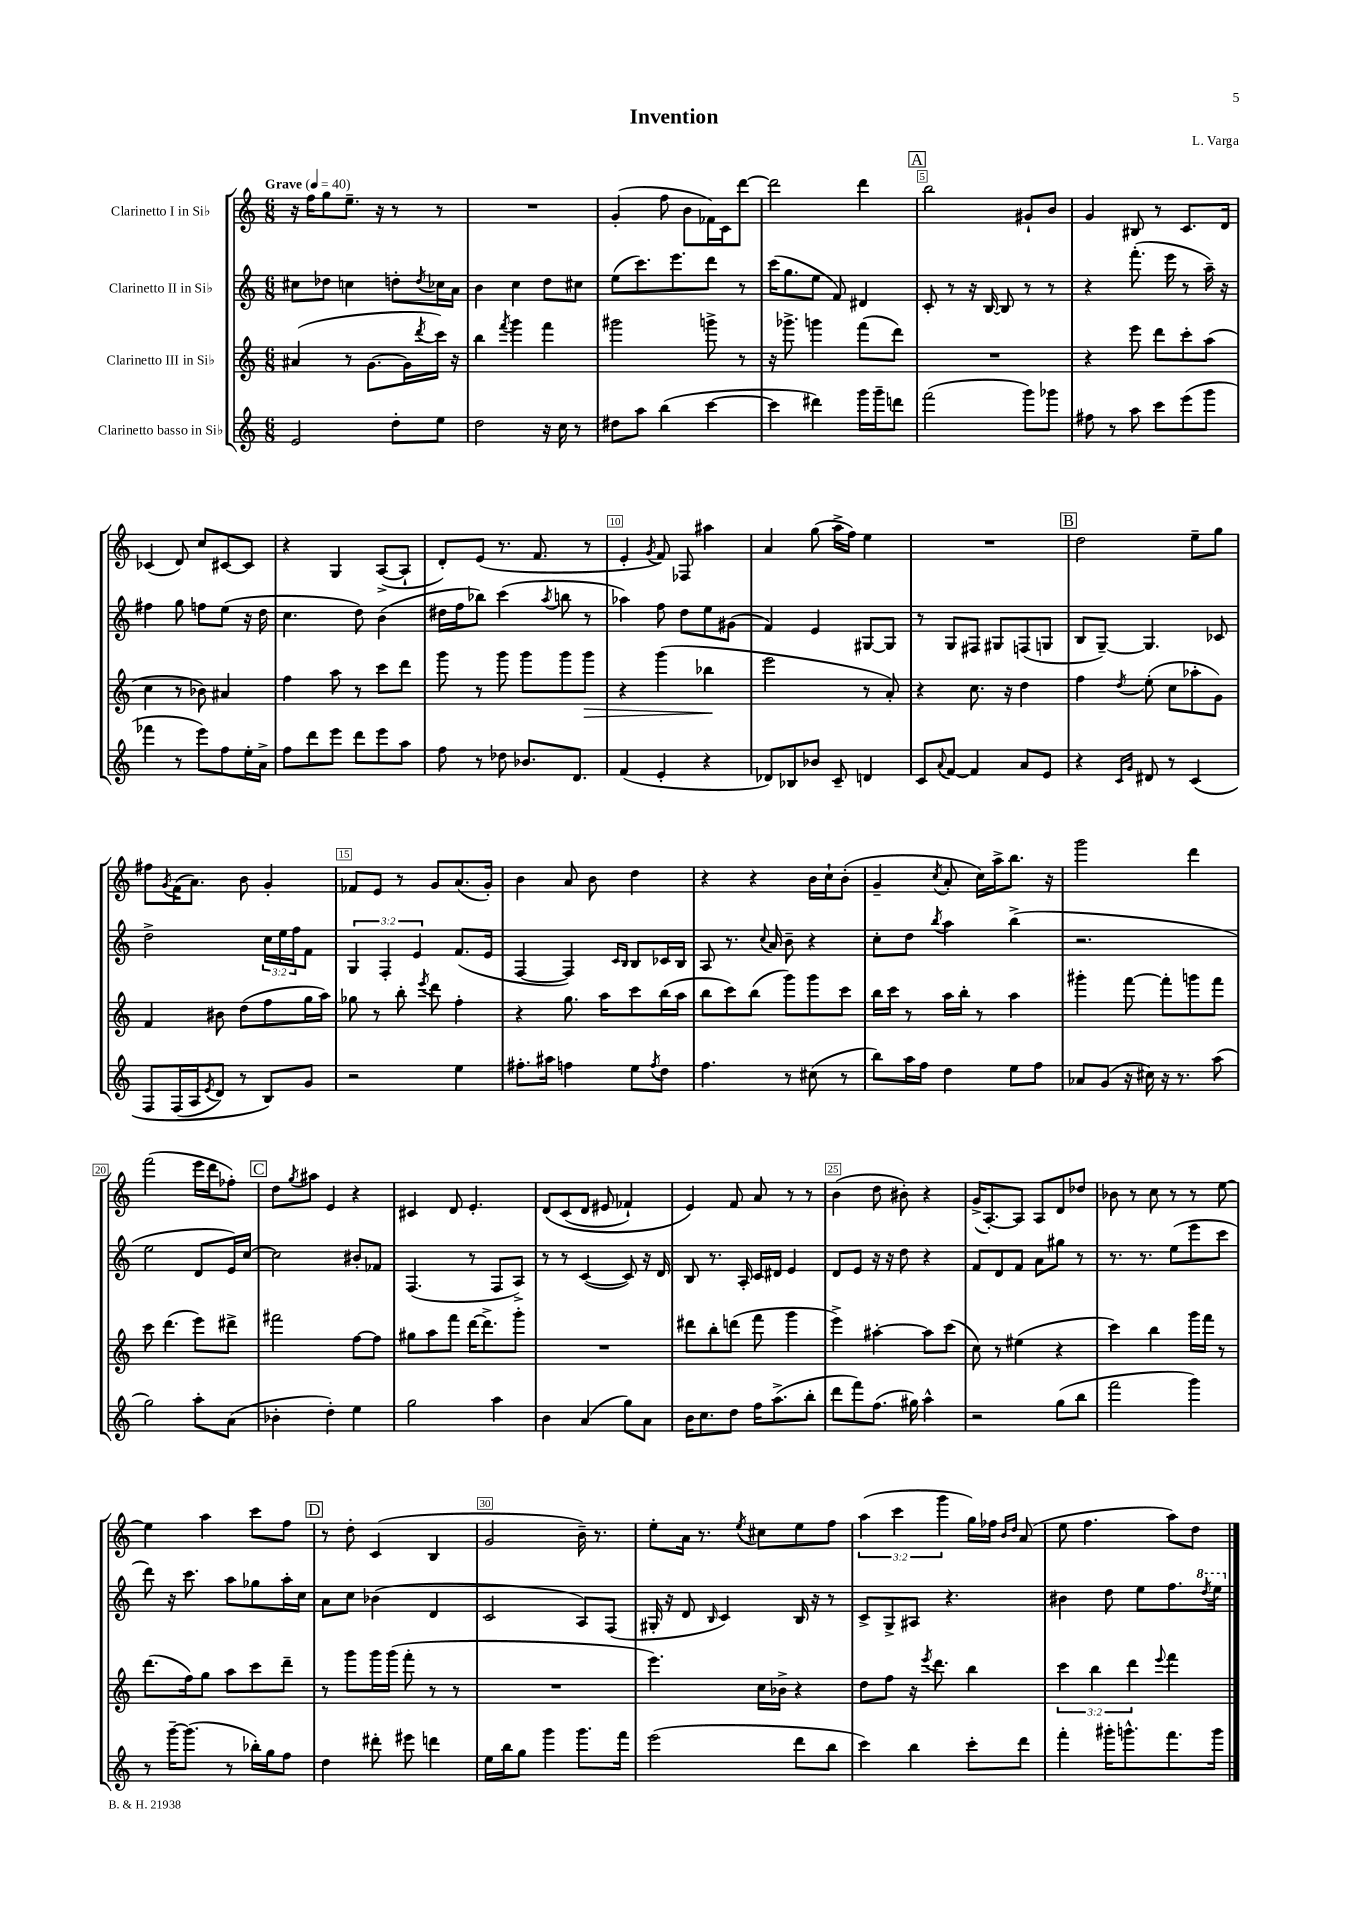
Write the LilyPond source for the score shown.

\header { title = "Invention" composer = "L. Varga" }
<<
\new StaffGroup <<
\new Staff = "s0" \with { instrumentName = "Clarinetto I in Sib" } {
    \clef treble \key c \major \numericTimeSignature \time 6/8 \override Staff.TupletNumber.text = #tuplet-number::calc-fraction-text \tempo "Grave" 4 = 40
    r16 f''16 g''8 e''8.-- r16 r8 r8 |
    R2. |
    g'4-.( f''8 b'8 fes'16) c'16 d'''8~ |
    d'''2 d'''4 |
    \mark \markup { \box "A" } b''2 gis'8-! b'8 |
    g'4 bis8 r8 c'8. d'16 |
    ces'4( d'8) c''8 cis'8~ cis'8 |
    r4 g4 a8~->( a8-! |
    d'8-.) e'8( r8. f'8. r8 |
    e'4-. \acciaccatura { g'8 } f'8) fes8 ais''4 |
    a'4 g''8( a''16-> f''16) e''4 |
    R2. |
    \mark \markup { \box "B" } d''2 e''8-- g''8 |
    fis''8 \acciaccatura { g'8 } f'16( a'8.) b'8 g'4-. |
    fes'8 e'8 r8 g'8 a'8.( g'16-.) |
    b'4 a'8 b'8 d''4 |
    r4 r4 b'16 c''16-! b'8-.( |
    g'4-- \acciaccatura { c''8 } a'8-. c''16) a''16-> b''8. r16 |
    g'''2 d'''4 |
    f'''2( e'''16 d'''16 fes''8-.) |
    \mark \markup { \box "C" } d''8 \acciaccatura { g''8 } ais''8 e'4 r4 |
    cis'4 d'8 e'4.-. |
    d'8\( c'8( d'8 eis'8 fes'4-!) |
    e'4\) f'8 a'8 r8 r8 |
    b'4( d''8 bis'8-.) r4 |
    g'16->( a8.~-.) a8 a8 d'8 des''8 |
    bes'8 r8 c''8 r8 r8 e''8~ |
    e''4 a''4 c'''8 f''8 |
    \mark \markup { \box "D" } r8 d''8-. c'4( b4 |
    g'2 b'16--) r8. |
    e''8-. a'16 r8. \acciaccatura { e''8 } cis''8 e''8 f''8 |
    \tuplet 3/2 { a''4( c'''4 g'''4 } g''16) fes''16 \grace { b'16 d''16 } a'8( |
    e''8 f''4. a''8) d''8 \bar "|." |
}
\new Staff = "s1" \with { instrumentName = "Clarinetto II in Sib" } {
    \clef treble \key c \major \numericTimeSignature \time 6/8 \override Staff.TupletNumber.text = #tuplet-number::calc-fraction-text
    cis''8 des''8 c''4 d''8-. \acciaccatura { d''8 } ces''16 a'16 |
    b'4 c''4 d''8 cis''8 |
    e''8( c'''8.) e'''8. d'''8 r8 |
    c'''16( g''8. e''8 f'8) dis'4 |
    \mark \markup { \box "A" } c'8-. r8 r16 b16~ b8 r8 r8 |
    r4 f'''8.-.( e'''16 r8 a''16--) r16 |
    fis''4 g''8 f''8 e''8( r16 d''16 |
    c''4. d''8) b'4( |
    dis''16 f''16 bes''8) c'''4( \acciaccatura { a''8 } b''8 r8 |
    aes''4) f''8 d''8 e''8 gis'8( |
    f'4) e'4 gis8~ gis8 |
    r8 g8 fis8 gis8 f8( g8 |
    \mark \markup { \box "B" } b8 g8~--) g4. ces'8 |
    d''2-> \tuplet 3/2 { c''16 e''16 f''16 } f'8 |
    \tuplet 3/2 { g4 f4-. e'4 } f'8.( e'16 |
    f4~ f4) \grace { c'16 b16 } b8 ces'16 b16 |
    a8 r8. \appoggiatura { c''8 } a'16 b'8-- r4 |
    c''8-. d''8 \acciaccatura { b''8 } a''4 b''4->( |
    r2. |
    e''2 d'8 e'16) c''16~ |
    \mark \markup { \box "C" } c''2 bis'8-. fes'8 |
    f4.( r8 f8 a8->) |
    r8 r8 c'4~( c'8) r16 d'16 |
    b8 r8. a16-. c'16 dis'16 e'4 |
    d'8 e'8 r16 r16 d''8 r4 |
    f'8 d'8 f'8 a'8 gis''8 r8 |
    r8. r8. e''8( e'''8 c'''8 |
    d'''8) r16 c'''8. a''8 ges''8 a''16-. c''16 |
    \mark \markup { \box "D" } a'8 c''8 bes'4( d'4 |
    c'2 a8) f8( |
    gis16-. r16 d'8 \grace { b16 } c'4) b16 r16 r8 |
    c'8-> g8-> ais8 r4. |
    bis'4 d''8 e''8 f''8. \ottava #1 \acciaccatura { d'''8 } e'''16 \ottava #0 \bar "|." |
}
\new Staff = "s2" \with { instrumentName = "Clarinetto III in Sib" } {
    \clef treble \key c \major \numericTimeSignature \time 6/8 \override Staff.TupletNumber.text = #tuplet-number::calc-fraction-text
    ais'4( r8 g'8.~ g'16 \acciaccatura { d'''8 } c'''16) r16 |
    b''4 \acciaccatura { f'''8 } g'''4 f'''4 |
    gis'''2 g'''8-> r8 |
    r16 ges'''8.-> g'''4 f'''8( d'''8) |
    \mark \markup { \box "A" } R2. |
    r4 e'''8 d'''8 c'''8-. a''8( |
    c''4 r8 bes'8) ais'4 |
    f''4 a''8 r8 c'''8 d'''8 |
    g'''8 r8 g'''8 g'''8 g'''8 g'''8\> |
    r4 g'''4( bes''4\! |
    e'''2 r8 a'8-.) |
    r4 c''8. r16 d''4 |
    \mark \markup { \box "B" } f''4 \acciaccatura { d''8 } e''8-.( c''8 aes''8-. g'8) |
    f'4 bis'8 d''8( f''8 g''16 a''16) |
    ges''8 r8 b''8-. \acciaccatura { e'''8 } d'''8 f''4-. |
    r4 g''8. a''16 c'''8 b''16( a''16 |
    b''8 c'''8) b''8( g'''8) g'''8 c'''8 |
    b''16 c'''16 r8 a''16 b''16-. r8 a''4 |
    gis'''4-. f'''8~ f'''8-. g'''8 f'''8 |
    c'''8 d'''4.( e'''8) dis'''8-> |
    \mark \markup { \box "C" } fis'''2 f''8~ f''8 |
    gis''8 a''8 f'''8 d'''16~ d'''8.-> g'''8-. |
    R2. |
    dis'''8 b''8-. d'''8( f'''8 g'''4 |
    e'''4->) ais''4~-. ais''8 c'''8( |
    c''8) r8 eis''4( r4 |
    c'''4) b''4 g'''16 f'''16 r8 |
    d'''8.( f''16) g''8 a''8 c'''8 d'''8-- |
    \mark \markup { \box "D" } r8 g'''8 g'''16 g'''16( f'''8-. r8 r8 |
    R2. |
    e'''4.) c''16 bes'16-> r4 |
    d''8 f''8 r16 \acciaccatura { e'''8 } d'''8. b''4 |
    \tuplet 3/2 { c'''4 b''4 d'''4 } \appoggiatura { e'''8 } f'''4 \bar "|." |
}
\new Staff = "s3" \with { instrumentName = "Clarinetto basso in Sib" } {
    \clef treble \key c \major \numericTimeSignature \time 6/8
    e'2 d''8-. e''8 |
    d''2 r16 c''16 r8 |
    dis''8 a''8 b''4( c'''4~ |
    c'''4 dis'''4) g'''16 g'''16-- d'''8 |
    \mark \markup { \box "A" } f'''2( g'''8) ges'''8 |
    fis''8 r8 a''8 c'''8 e'''8( g'''8 |
    fes'''4 r8 e'''8) f''8 e''16-. a'16-> |
    f''8 d'''8 e'''8 d'''8 e'''8 a''8 |
    f''8 r8 des''8 bes'8. d'8. |
    f'4( e'4-. r4 |
    des'8) bes8 bes'8 c'8-- d'4 |
    c'8 \appoggiatura { a'8 } f'8~ f'4 a'8 e'8 |
    \mark \markup { \box "B" } r4 \grace { c'16 g'16 } dis'8 r8 c'4\( |
    f8 f16( a16 \acciaccatura { e'8 } d'8) r8 b8\) g'8 |
    r2 e''4 |
    fis''8.-. ais''16 f''4 e''8 \acciaccatura { f''8 } d''8 |
    f''4. r8 cis''8( r8 |
    b''8) a''16 f''16 d''4 e''8 f''8 |
    aes'8 g'8( r16 cis''16) r16 r8. a''8( |
    g''2) a''8-. a'8( |
    \mark \markup { \box "C" } bes'4-. d''4-.) e''4 |
    g''2 a''4 |
    b'4 a'4( g''8) a'8 |
    b'16 c''8. d''8 f''16 a''8.->( b''8-. |
    d'''8 f'''8) f''8.( gis''16) a''4-^ |
    r2 g''8( b''8 |
    f'''2 g'''4) |
    r8 g'''16~-- g'''8.( r8 bes''16-.) g''16 f''8 |
    \mark \markup { \box "D" } d''4 dis'''8-. eis'''8 d'''4 |
    e''16 b''16 g''8 g'''4 g'''8. f'''16 |
    e'''2( d'''8 b''8 |
    c'''4) b''4 c'''8-. d'''8 |
    f'''4-. gis'''16-. g'''8.-^ f'''8. g'''16 \bar "|." |
}
>>
>>
\layout { \context { \Score \override BarNumber.break-visibility = ##(#f #t #t) barNumberVisibility = #(every-nth-bar-number-visible 5) \override BarNumber.stencil = #(make-stencil-boxer 0.1 0.3 ly:text-interface::print) } }
